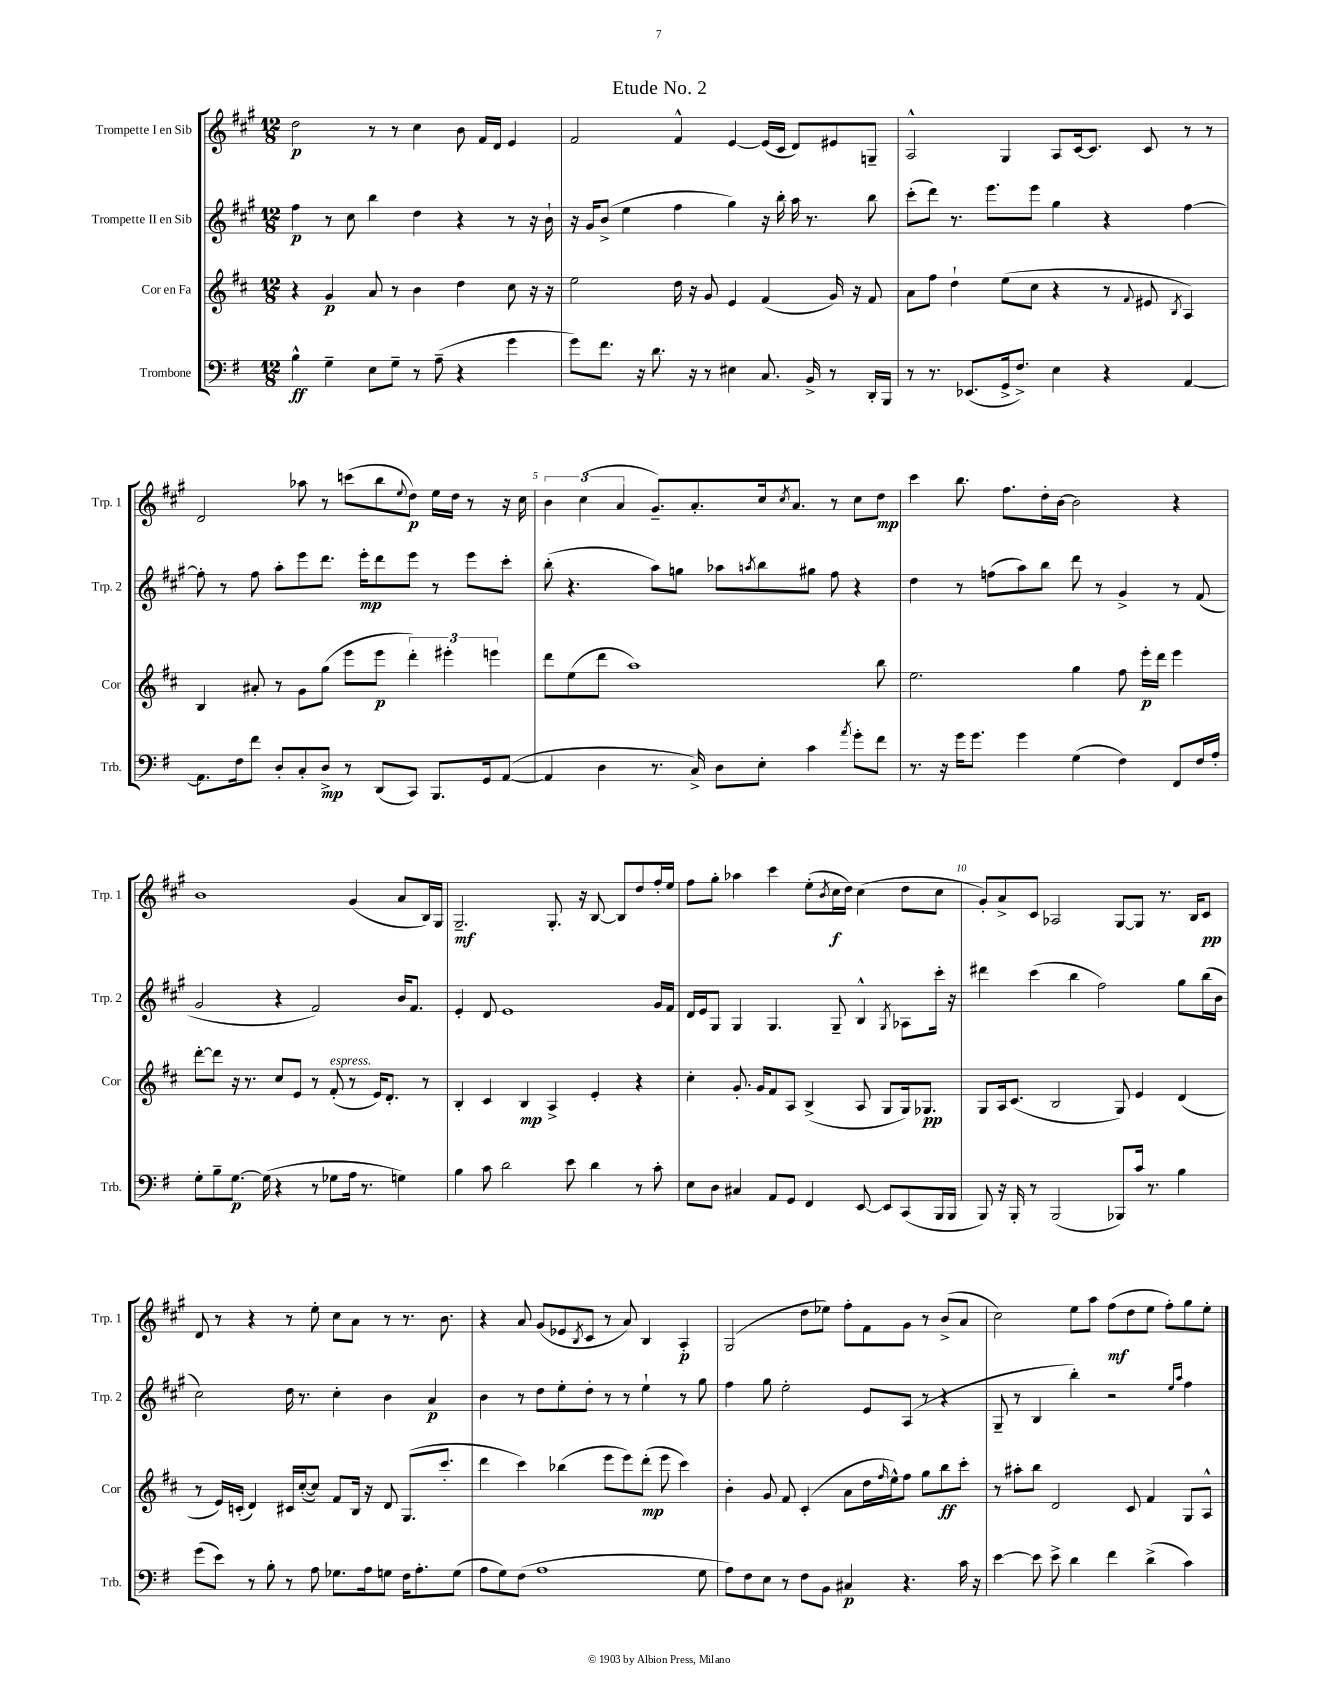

**kern	**kern	**kern	**kern
*staff4	*staff3	*staff2	*staff1
*clefF4	*clefG2	*clefG2	*clefG2
*k[f#]	*k[f#c#]	*k[f#c#g#]	*k[f#c#g#]
*M12/8	*M12/8	*M12/8	*M12/8
4B^^	4r	4ff#	2dd
4G~	4g	8r	.
.	.	8cc#	.
8E	8a	4bb	8r
8G~	8r	.	8r
8r	4b	4dd	4cc#
(8A~	.	.	.
4r	4dd	4r	8b
.	.	.	16f#
.	.	.	16d
4g	8cc#	8r	4e
.	16r	16r	.
.	16r	16b`	.
=	=	=	=
8g)	2ee	16r	2f#
.	.	16g#	.
8.f#	.	(8b^	.
.	.	4ee	.
16r	.	.	.
8.d	.	.	.
.	16dd	4ff#	4f#^^
16r	16r	.	.
8r	8g	.	.
4E#	4e	4gg#)	[4e
8.C	(4f#	16r	(16e]
.	.	16bb'	16c#
.	.	16aa	8d)
16BB^	.	8.r	.
8r	16g)	.	8e#
.	16r	.	.
16DD'	8f#	8bb	8G~
16BBB	.	.	.
=	=	=	=
8r	8a	(8ccc#'	2A^^
8.r	8ff#	8ddd)	.
.	4dd`	8.r	.
(8.EE-	.	.	.
.	.	8.eee	.
16GG^	(8ee	.	4G#
8.F#^)	.	.	.
.	8cc#	8eee	.
4E	4r	4gg#	8A
.	.	.	[16c#
.	.	.	8.c#]
4r	8r	4r	.
.	8qqf#	.	.
.	8e#	.	8c#
.	8qB	.	.
[4AA	4A)	[4ff#	8r
.	.	.	8r
=	=	=	=
8.AA]	4B	8ff#']	2d
.	.	8r	.
16F#	.	.	.
8f#	8a#'	8ff#	.
8D'	8r	8aa'	.
8C'	8g	8eee	8aa-
8D^	(8gg	8.ddd	8r
8r	8eee	.	(8ccc
.	.	16eee'	.
(8DD	8eee	8ddd	8bb
.	.	.	8qqee
8CC)	6ddd')	8eee	8dd)
8.BBB	.	8r	16ee
.	6eee#'	.	.
.	.	.	16dd
.	.	8eee	8r
16GG	.	.	.
.	6eee	.	.
([8AA	.	8ccc#'	16r
.	.	.	16cc#
=	=	=	=
4AA]	8ddd	(8bb'	6b
.	(8ee	4.r	.
.	.	.	(6cc#
4D	8ddd	.	.
.	.	.	6a
.	1aa)	.	.
8.r	.	8aa)	8.g#~)
.	.	8gg	.
16C^)	.	.	8.a'
8D	.	8aa-	.
.	.	8qaa	.
8E'	.	8bb	16cc#
.	.	.	8qcc#
.	.	.	8.a
4c	.	8gg#	.
.	.	8ff#	8r
8qa	.	.	.
8g'	.	4r	8cc#
8f#	8bb	.	8dd
=	=	=	=
8.r	2.ee	4dd	4ccc#
16r	.	.	.
16g	.	8r	8.bb
8.g	.	.	.
.	.	(8ff	.
.	.	.	8.ff#
4g	.	8aa)	.
.	.	8bb	16dd'
.	.	.	[16b
(4G	4gg	8ddd	2b]
.	.	8r	.
4F#)	8ff#	4g#^	.
.	16eee'	.	.
.	16ddd	.	.
8FF#	4eee	8r	4r
16F#	.	(8f#	.
16A'	.	.	.
=	=	=	=
8G'	[8ddd'	2g#	1b
8B~	8ddd]	.	.
[8.G	16r	.	.
.	8.r	.	.
(16G]	.	.	.
4r	8cc#	4r	.
.	8e	.	.
8r	8r	2f#)	.
8G-	(8f#'	.	.
16A	8r	.	(4g#
8.r	.	.	.
.	16e)	.	.
.	8.d'	.	.
4G)	.	16b	8a
.	.	8.f#	.
.	8r	.	16B)
.	.	.	16G#
=	=	=	=
4B	4B'	4e'	2.G#~
8c	4c#	8d	.
2d	.	1e	.
.	4B	.	.
.	4A^	.	8.G#'
8e	.	.	.
.	.	.	16r
4d	4e'	.	[8B
.	.	.	8B]
8r	4r	.	8dd
8c'	.	16g#	16ff#'
.	.	16f#	16ee
=	=	=	=
8E	4cc#'	16d	8ff#
.	.	16e	.
8D	.	8G#	8gg#'
4C#	8.g'	4G#	4aa-
.	16g	.	.
8AA	8f#	4.G#	4ccc#
8GG	8A	.	.
4FF#	(4B^	.	(8ee'
.	.	.	8qb
.	.	8G#~	16cc#
.	.	.	16dd)
[8EE	8A	4B^^	(4cc#
8EE]	8G	.	.
.	.	8qG#	.
(8CC	16G)	8A-	8dd
.	8.G-	.	.
16BBB	.	16ccc#'	8cc#
16BBB	.	16r	.
=	=	=	=
8BBB)	8G	4ddd#	8g#')
16r	16A	.	8a^
16BBB'	(8.c#	.	.
8r	.	(4ccc#	8c#
(2BBB	2B	.	2A-
.	.	4bb	.
.	.	2ff#)	.
8BBB-)	8G)	.	[8G#
16c	4e	.	8G#]
8.r	.	.	.
.	.	.	8.r
4B	(4d	8gg#	.
.	.	.	16B
.	.	(16bb	8c#
.	.	16b	.
=	=	=	=
(8g	8r	2cc#)	8d
8e)	16e)	.	8r
.	(16c'	.	.
8r	4d)	.	4r
8B'	.	.	.
8r	16c#	16dd	8r
.	([16cc#'	8.r	.
8A	8cc#])	.	8ee'
8.G-	8f#	4cc#'	8cc#
.	16B	.	8a
16A	16r	.	.
8G	8d	4b	8r
16F#	(8.G	.	8.r
8.A'	.	.	.
.	.	4a	.
.	8.ccc#'	.	8.b
(8G	.	.	.
=	=	=	=
8A	4ddd	4b	4r
8G)	.	.	.
(8F#	4ccc#)	8r	8a
1A	.	8dd	(8g#
.	(4bb-	8ee'	8e-
.	.	.	8qB
.	.	8dd'	8c#
.	8eee	8r	8r
.	8eee)	8r	8a)
.	(8ddd'	4ee`	4B
.	8eee	.	.
.	4ccc#)	8r	4A'
8G	.	8gg#	.
=	=	=	=
8A)	4b'	4ff#	(2G#
8F#	.	.	.
8E	8g	8gg#	.
8r	8f#	2ee'	.
8F#	(4c#'	.	8dd
8BB	.	.	8ee-)
4C#	8a	.	8ff#'
.	16dd	8e	8f#
.	16qqff#	.	.
.	16ee^^)	.	.
4.r	8ff#	(8A	8g#
.	8gg	8r	8r
.	8bb	4r	(8b^
16c	8ccc#'	.	8a
16r	.	.	.
=	=	=	=
[4e	8r	8G#~	2cc#)
.	8aa#'	8r	.
8e]	8bb	4B	.
8e^	2d	.	.
4d	.	4bb')	8ee
.	.	.	8aa
4f#	.	2r	(8ff#
.	8c#	.	8dd
(4d^	4f#	.	8ee
.	.	.	8ff#')
.	.	16qqee	.
.	.	16qqaa	.
4c)	8G	4ff#	8gg#
.	8A^^	.	8ee'
==	==	==	==
*-	*-	*-	*-
